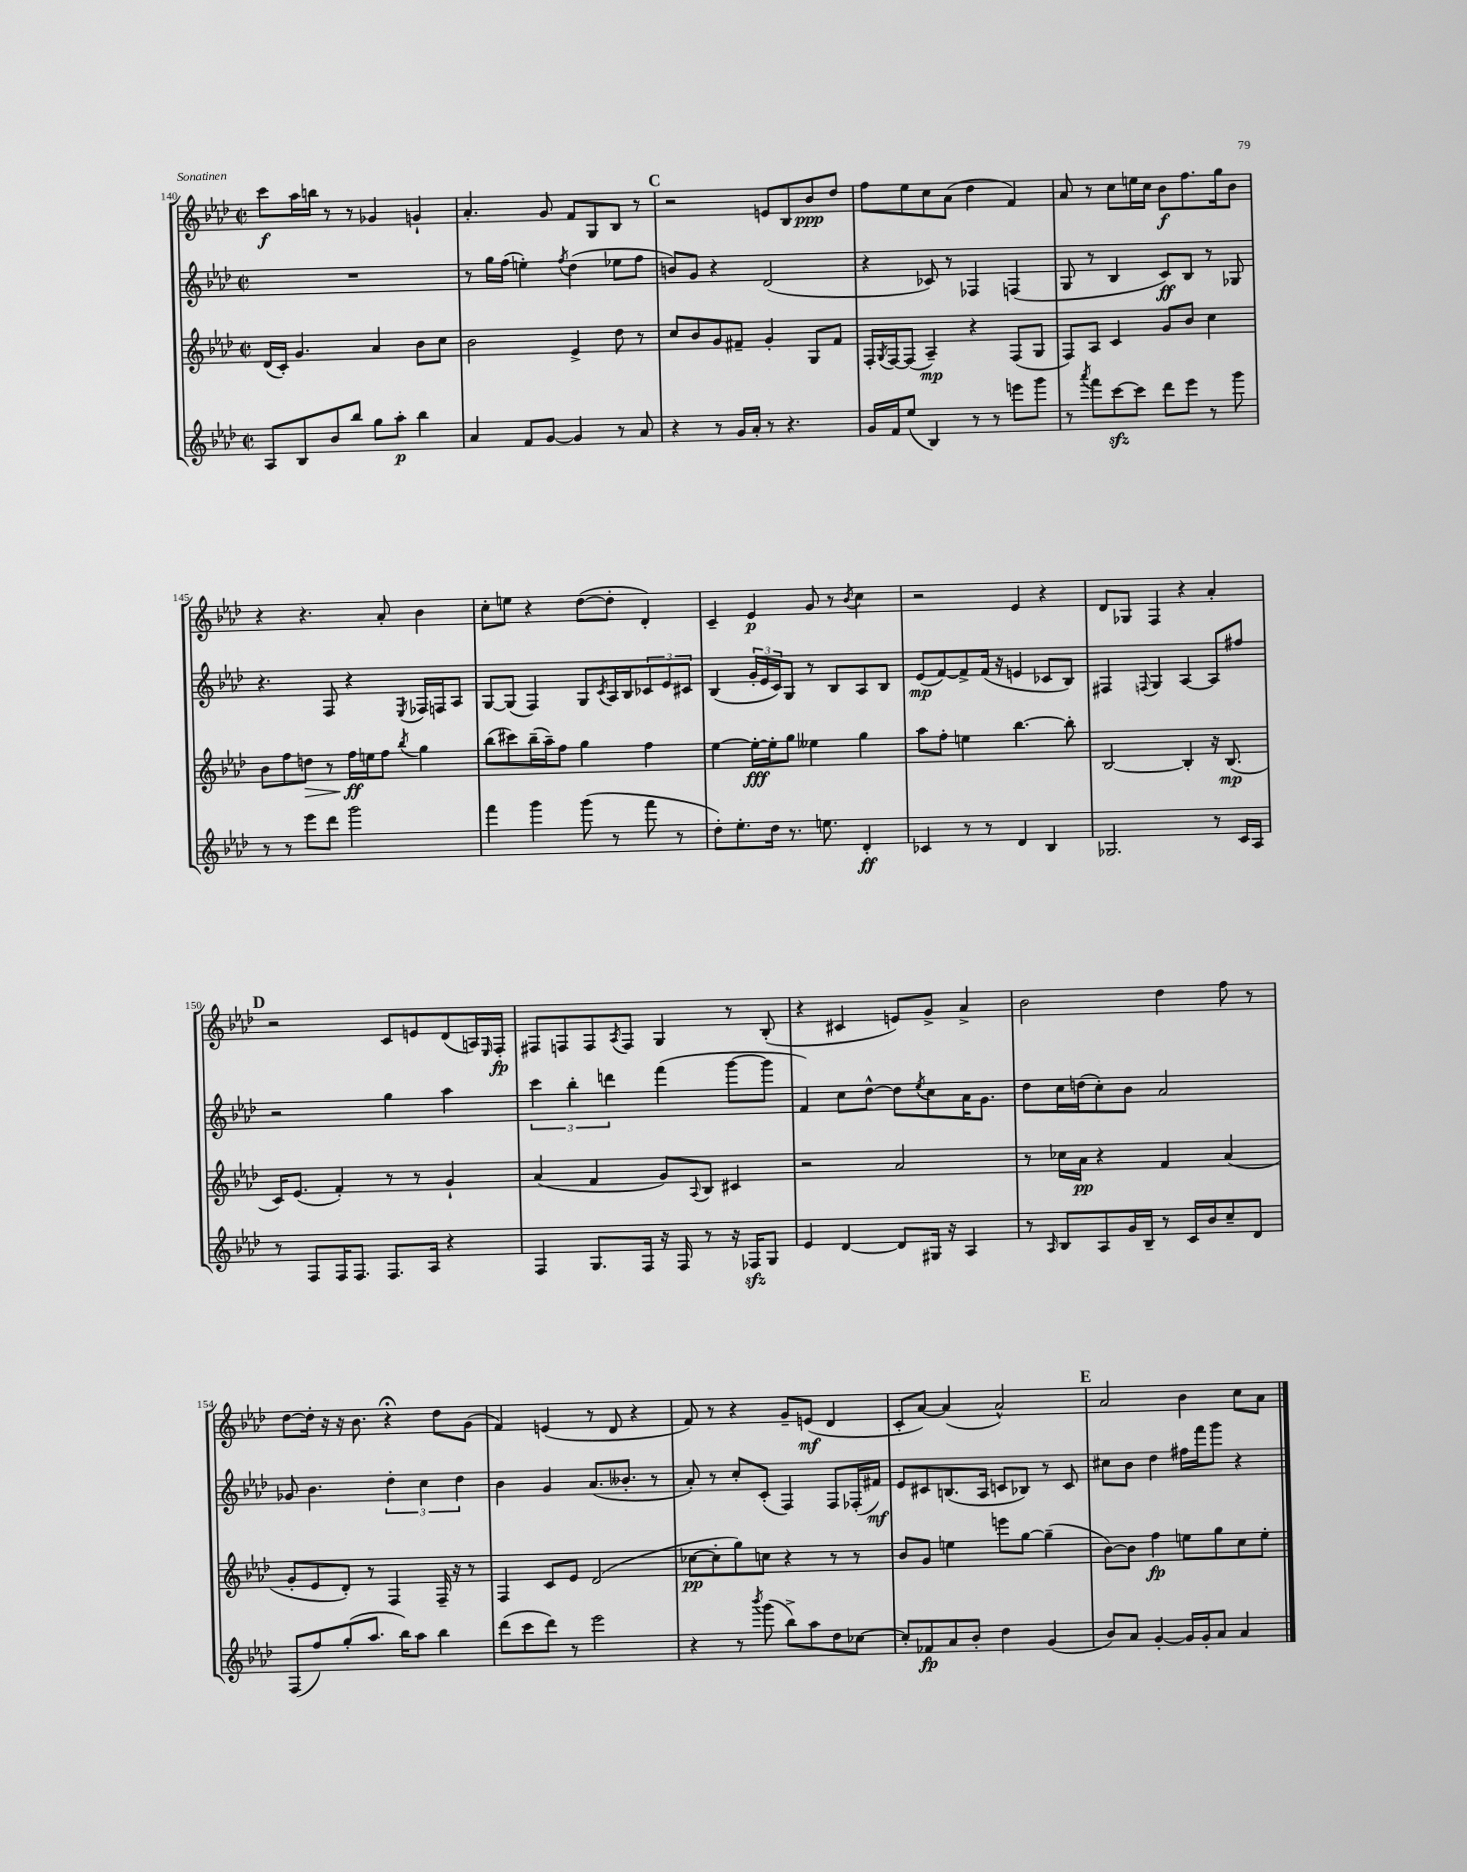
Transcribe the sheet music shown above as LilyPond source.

<<
\new StaffGroup <<
\new Staff = "s0" {
    \clef treble \key aes \major \defaultTimeSignature \time 2/2
    c'''8\f aes''16 b''16 r8 r8 ges'4 g'4-! |
    aes'4.-. g'8 f'8 g8 bes8 r8 |
    \mark \markup { \bold "C" } r2 e'8 bes8 bes'8\ppp des''8 |
    f''8 ees''8 c''8 aes'8( des''4 f'4) |
    aes'8 r8 c''8 e''16 c''16 bes'8\f f''8. g''16 bes'8 |
    r4 r4. aes'8-. bes'4 |
    c''8-. e''8 r4 des''8~( des''8-. des'4-.) |
    c'4-- ees'4\p g'8 r8 \acciaccatura { bes'8 } c''4 |
    r2 ees'4 r4 |
    des'8 ges8 f4 r4 aes'4-. |
    \mark \markup { \bold "D" } r2 c'8 e'8 des'8( a16) \grace { ees16 } f16-.\fp |
    fis8 f8 f8 \acciaccatura { aes8 } f8 g4 r8 bes8-.( |
    r4 cis'4 e'8) g'8-> aes'4-> |
    bes'2 des''4 f''8 r8 |
    des''8~ des''16-. r16 r16 bes'8. r4\fermata des''8 g'8( |
    f'4) e'4( r8 des'8 r4 |
    f'8) r8 r4 g'8-- e'8\mf( des'4 |
    c'8-. aes'8~) aes'4( aes'2-^) |
    \mark \markup { \bold "E" } aes'2 bes'4 c''8 aes'8 \bar "|." |
}
\new Staff = "s1" {
    \clef treble \key aes \major \defaultTimeSignature \time 2/2
    R1 |
    r8 g''16 f''16( e''4-.) \acciaccatura { f''8 } des''4( ees''8 f''8 |
    \mark \markup { \bold "C" } b'8) g'8 r4 des'2( |
    r4 ces'8) r8 fes4 f4( |
    g8 r8 bes4 c'8\ff) bes8 r8 ges8 |
    r4. f8 r4 \acciaccatura { ees8 } fes16 f16 aes8 |
    g8~ g8( f4) g8 \acciaccatura { c'8 } aes16 bes16 \tuplet 3/2 { ces'8 ees'8 cis'8 } |
    bes4( \tuplet 3/2 { g'16-. ees'16 c'16) } g8 r8 bes8 aes8 bes8 |
    ees'8\mp( f'8~) f'8-> f'16( r16 e'4 ces'8 bes8) |
    fis4 \appoggiatura { f8 } g4 aes4~ aes8 fis''8 |
    \mark \markup { \bold "D" } r2 g''4 aes''4 |
    \tuplet 3/2 { c'''4 bes''4-. d'''4 } f'''4( g'''8~ g'''8 |
    f'4) c''8 des''8~-^ des''8 \acciaccatura { ees''8 } c''8 aes'16 g'8. |
    des''8 c''16 d''16( c''8-.) bes'8 aes'2 |
    ges'8 bes'4. \tuplet 3/2 { des''4-. c''4 des''4 } |
    bes'4 g'4 aes'8.( beses'8.-. r8 |
    aes'8-.) r8 c''8-. c'8-.( f4) f8 fes16-.( fis'16\mf) |
    ees'8 cis'8 b8.( aes16 c'8 bes8) r8 c'8 |
    \mark \markup { \bold "E" } cis''8 bes'8 des''4 fis''16 f'''16 g'''8 r4 \bar "|." |
}
\new Staff = "s2" {
    \clef treble \key aes \major \defaultTimeSignature \time 2/2
    des'16( c'16-.) g'4. aes'4 bes'8 c''8 |
    bes'2 ees'4-> des''8 r8 |
    \mark \markup { \bold "C" } c''8 bes'8 g'8 fis'8-- g'4-. g8 fis'8 |
    f16-. \acciaccatura { g8 } f16~ f8( aes4--\mp) r4 f8( g8 |
    f8) aes8 c'4 g'8 bes'8 c''4 |
    bes'8 f''8 d''8\> r8 f''16\ff\! e''16 f''8 \acciaccatura { bes''8 } g''4 |
    bes''8( cis'''8) bes''16--( aes''16--) f''8 g''4 f''4 |
    ees''4~ ees''16~-.\fff ees''16-. g''8 eeses''4 g''4 |
    aes''8 f''8-. e''4 bes''4.~ bes''8-. |
    bes2~ bes4-. r16 bes8.\mp( |
    \mark \markup { \bold "D" } c'16) ees'8.( f'4-.) r8 r8 g'4-! |
    aes'4( f'4 g'8) \appoggiatura { aes8 } bes8 cis'4 |
    r2 aes'2 |
    r8 ces''16 aes'16\pp r4 f'4 aes'4( |
    g'8-. ees'8 des'8-.) r8 f4 f16-- r16 r8 |
    f4 c'8 ees'8 des'2( |
    ces''8~\pp ces''8-. g''8) c''8 r4 r8 r8 |
    bes'8 g'8 e''4 e'''8 g''8~ g''4--( |
    \mark \markup { \bold "E" } bes'8~) bes'8 f''4\fp e''8 g''8 c''8 e''8-. \bar "|." |
}
\new Staff = "s3" {
    \clef treble \key aes \major \defaultTimeSignature \time 2/2
    aes8 bes8 bes'8 bes''8 g''8 aes''8-.\p bes''4 |
    aes'4 f'8 g'8~ g'4 r8 aes'8 |
    \mark \markup { \bold "C" } r4 r8 g'16 aes'16-. r8 r4. |
    g'16 f'16 ees''8( bes4) r8 r8 e'''8 g'''8 |
    r8 \acciaccatura { aes'''8 } f'''8 c'''8~\sfz c'''8 des'''8 ees'''8 r8 g'''8 |
    r8 r8 ees'''8 des'''8 g'''2 |
    f'''4 g'''4 g'''8( r8 f'''8 r8 |
    des''8-.) ees''8.-. des''16 r8. e''8. des'4-.\ff |
    ces'4 r8 r8 des'4 bes4 |
    ges2. r8 c'16 aes16 |
    \mark \markup { \bold "D" } r8 f8 f16 f8. f8. aes16 r4 |
    f4 g8. f16 r16 f16 r8 r16 fes16\sfz g8 |
    ees'4 des'4~ des'8 gis16 r16 aes4 |
    r8 \grace { aes16 } bes8 aes8 g'16 bes16-- r8 c'16 bes'16 c''8-- des'8 |
    f8( f''8) g''8-.( aes''8. bes''16) aes''8 bes''4 |
    des'''8( c'''8 des'''8) r8 ees'''2 |
    r4 r8 \acciaccatura { bes'''8 } g'''8( bes''8->) aes''8 des''8 ces''8~ |
    ces''8-. fes'8\fp aes'8 bes'8-. des''4 g'4( |
    \mark \markup { \bold "E" } bes'8) aes'8 g'4~-. g'16 g'16-. aes'8 aes'4 \bar "|." |
}
>>
>>
\layout { \context { \Score currentBarNumber = #140 } }
